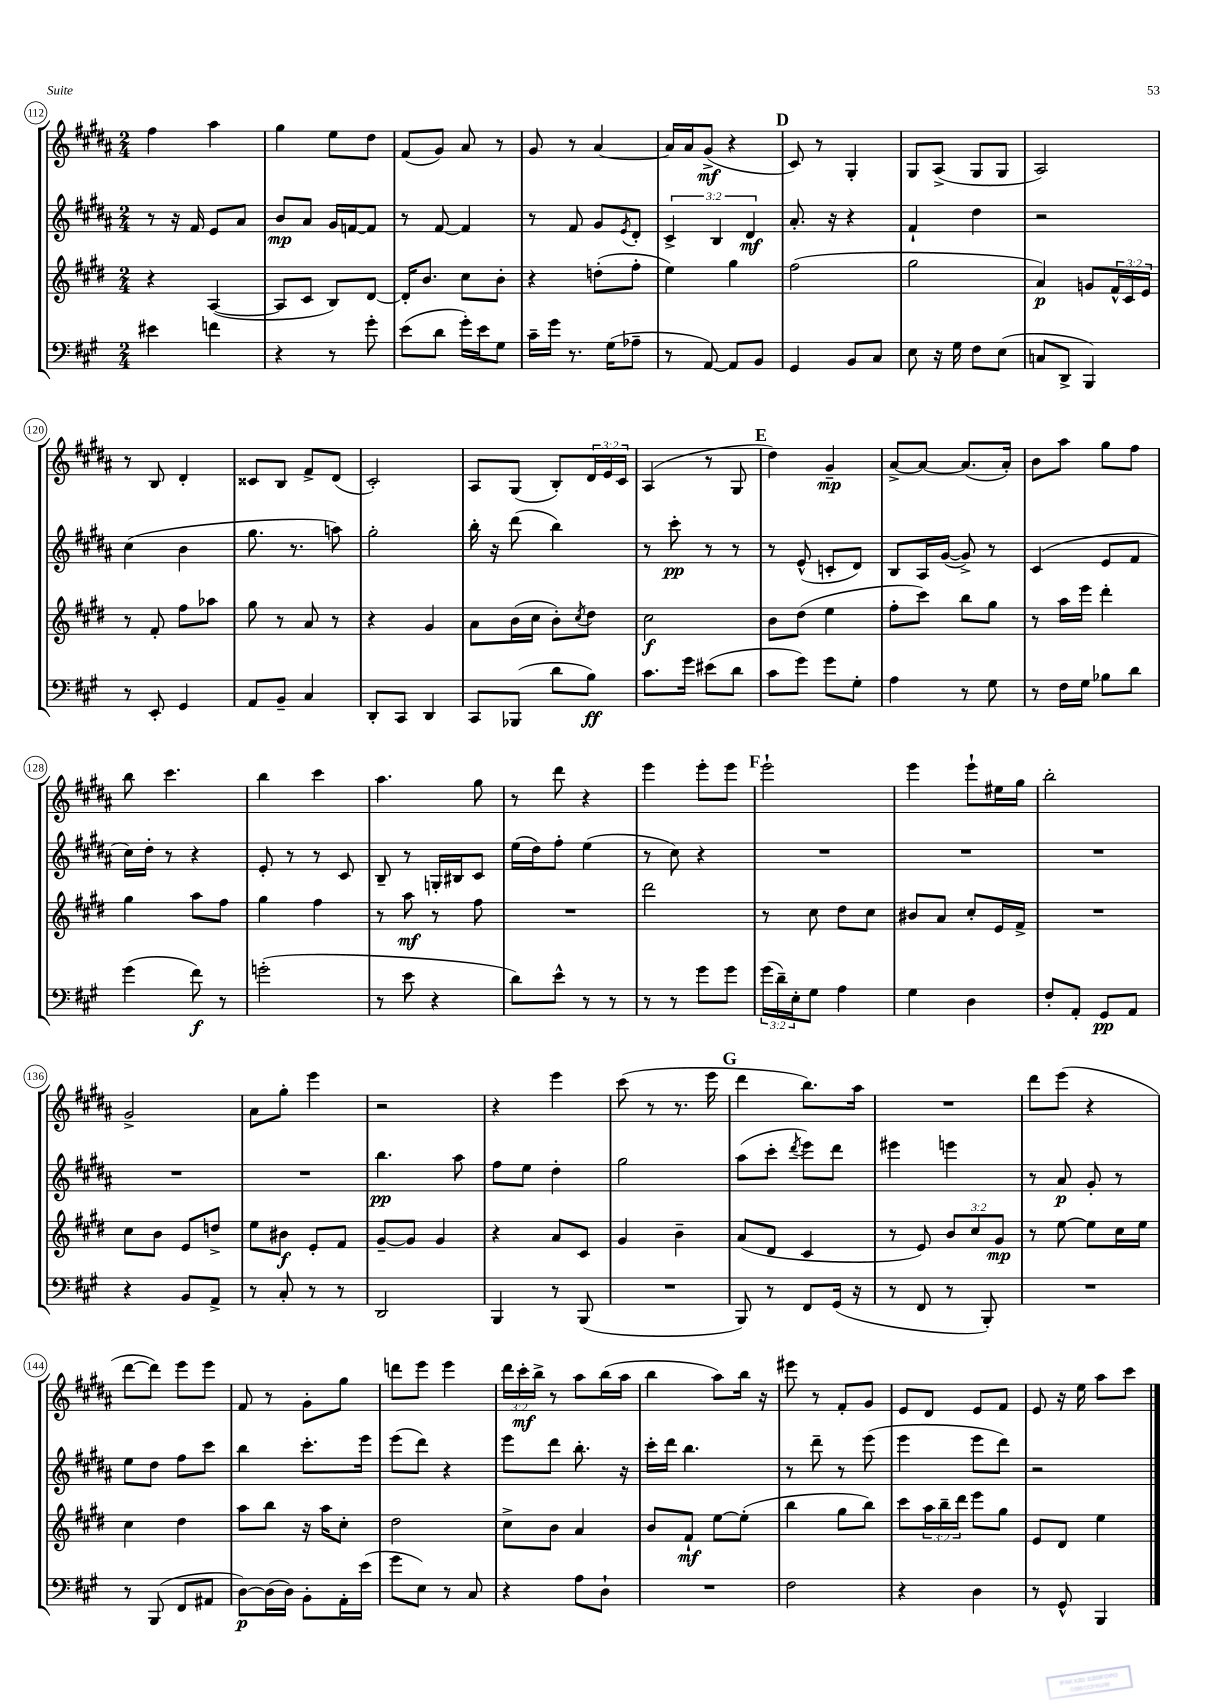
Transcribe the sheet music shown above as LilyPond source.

<<
\new StaffGroup <<
\new Staff = "s0" {
    \clef treble \key b \major \numericTimeSignature \time 2/4 \override Staff.TupletNumber.text = #tuplet-number::calc-fraction-text
    fis''4 ais''4 |
    gis''4 e''8 dis''8 |
    fis'8( gis'8) ais'8 r8 |
    gis'8 r8 ais'4~ |
    ais'16 ais'16 gis'8->\mf( r4 |
    \mark \markup { \bold "D" } cis'8) r8 gis4-. |
    gis8 ais8->( gis8 gis8 |
    ais2) |
    r8 b8 dis'4-. |
    cisis'8 b8 fis'8-> dis'8( |
    cis'2-.) |
    ais8 gis8( b8-.) \tuplet 3/2 { dis'16 e'16 cis'16 } |
    ais4( r8 gis8 |
    \mark \markup { \bold "E" } dis''4) gis'4--\mp |
    ais'8~-> ais'8~ ais'8.( ais'16-.) |
    b'8 ais''8 gis''8 fis''8 |
    b''8 cis'''4. |
    b''4 cis'''4 |
    ais''4. gis''8 |
    r8 dis'''8 r4 |
    e'''4 e'''8-. e'''8 |
    \mark \markup { \bold "F" } e'''2-! |
    e'''4 e'''8-! eis''16 gis''16 |
    b''2-. |
    gis'2-> |
    ais'8 gis''8-. e'''4 |
    r2 |
    r4 e'''4 |
    cis'''8( r8 r8. e'''16 |
    \mark \markup { \bold "G" } dis'''4 b''8.) ais''16 |
    R2 |
    dis'''8 e'''8( r4 |
    dis'''8~ dis'''8) e'''8 e'''8 |
    fis'8 r8 gis'8-. gis''8 |
    d'''8 e'''8 e'''4 |
    \tuplet 3/2 { dis'''16 cis'''16-.\mf b''16-> } r8 ais''8 b''16( ais''16 |
    b''4 ais''8) b''16 r16 |
    eis'''8 r8 fis'8-. gis'8 |
    e'8 dis'8 e'8 fis'8 |
    e'8 r16 e''16 ais''8 cis'''8 \bar "|." |
}
\new Staff = "s1" {
    \clef treble \key b \major \numericTimeSignature \time 2/4 \override Staff.TupletNumber.text = #tuplet-number::calc-fraction-text
    r8 r16 fis'16 e'8 ais'8 |
    b'8\mp ais'8 gis'16 f'16~ f'8 |
    r8 fis'8~ fis'4 |
    r8 fis'8 gis'8 \acciaccatura { e'8 } dis'8-. |
    \tuplet 3/2 { cis'4-> b4 dis'4\mf } |
    \mark \markup { \bold "D" } ais'8.-. r16 r4 |
    fis'4-! dis''4 |
    r2 |
    cis''4( b'4 |
    gis''8. r8. a''8) |
    gis''2-. |
    b''16-. r16 dis'''8( b''4) |
    r8 cis'''8-.\pp r8 r8 |
    \mark \markup { \bold "E" } r8 e'8-^( c'8-. dis'8) |
    b8 ais16 gis'16~( gis'8->) r8 |
    cis'4( e'8 fis'8 |
    cis''16) dis''16-. r8 r4 |
    e'8-. r8 r8 cis'8 |
    b8-- r8 g16-. bis16 cis'8 |
    e''16( dis''16) fis''8-. e''4( |
    r8 cis''8) r4 |
    \mark \markup { \bold "F" } R2 |
    R2 |
    R2 |
    R2 |
    R2 |
    b''4.\pp ais''8 |
    fis''8 e''8 dis''4-. |
    gis''2 |
    \mark \markup { \bold "G" } ais''8( cis'''8-. \acciaccatura { dis'''8 } e'''8) dis'''8 |
    eis'''4 e'''4 |
    r8 ais'8\p gis'8-. r8 |
    e''8 dis''8 fis''8 cis'''8 |
    b''4 cis'''8.-. e'''16 |
    e'''8( dis'''8) r4 |
    e'''8 dis'''8 b''8.-. r16 |
    cis'''16-. dis'''16 b''4. |
    r8 dis'''8-- r8 e'''8( |
    e'''4 e'''8 dis'''8) |
    r2 \bar "|." |
}
\new Staff = "s2" {
    \clef treble \key e \major \numericTimeSignature \time 2/4 \override Staff.TupletNumber.text = #tuplet-number::calc-fraction-text
    r4 a4~( |
    a8 cis'8 b8) dis'8~ |
    dis'16-. b'8. cis''8 b'8-. |
    r4 d''8-.( fis''8-. |
    e''4) gis''4 |
    \mark \markup { \bold "D" } fis''2( |
    gis''2 |
    a'4\p) g'8 \tuplet 3/2 { fis'16-^ cis'16 e'16 } |
    r8 fis'8-. fis''8 aes''8 |
    gis''8 r8 a'8 r8 |
    r4 gis'4 |
    a'8 b'16( cis''16 b'8-.) \acciaccatura { cis''8 } dis''8 |
    cis''2\f |
    \mark \markup { \bold "E" } b'8 dis''8( e''4 |
    fis''8-. cis'''8) b''8 gis''8 |
    r8 a''16 e'''16 dis'''4-. |
    gis''4 a''8 fis''8 |
    gis''4 fis''4 |
    r8 a''8\mf r8 fis''8 |
    R2 |
    dis'''2 |
    \mark \markup { \bold "F" } r8 cis''8 dis''8 cis''8 |
    bis'8 a'8 cis''8-. e'16 fis'16-> |
    R2 |
    cis''8 b'8 e'8 d''8-> |
    e''8 bis'8\f e'8-. fis'8 |
    gis'8~-- gis'8 gis'4 |
    r4 a'8 cis'8 |
    gis'4 b'4-- |
    \mark \markup { \bold "G" } a'8( dis'8 cis'4 |
    r8 e'8) \tuplet 3/2 { b'8 cis''8 gis'8\mp } |
    r8 e''8~ e''8 cis''16 e''16 |
    cis''4 dis''4 |
    a''8 b''8 r16 a''16 cis''8-. |
    dis''2 |
    cis''8-> b'8 a'4 |
    b'8 fis'8-!\mf e''8~ e''8-.( |
    b''4 gis''8 b''8) |
    cis'''8 \tuplet 3/2 { a''16 b''16-- dis'''16 } e'''8 gis''8 |
    e'8 dis'8 e''4 \bar "|." |
}
\new Staff = "s3" {
    \clef bass \key a \major \numericTimeSignature \time 2/4 \override Staff.TupletNumber.text = #tuplet-number::calc-fraction-text
    eis'4 f'4 |
    r4 r8 gis'8-. |
    e'8( d'8 gis'16-.) e'16 gis8 |
    cis'16-- gis'16 r8. gis16( aes8-- |
    r8 a,8~) a,8 b,8 |
    \mark \markup { \bold "D" } gis,4 b,8 cis8 |
    e8 r16 gis16 fis8 e8( |
    c8 d,8-> b,,4) |
    r8 e,8-. gis,4 |
    a,8 b,8-- cis4 |
    d,8-. cis,8 d,4 |
    cis,8 bes,,8( d'8 b8\ff) |
    cis'8. gis'16 eis'8( d'8 |
    \mark \markup { \bold "E" } cis'8 gis'8) gis'8 gis8-. |
    a4 r8 gis8 |
    r8 fis16 gis16 bes8 d'8 |
    gis'4( fis'8\f) r8 |
    g'2-.( |
    r8 e'8 r4 |
    d'8) e'8-^ r8 r8 |
    r8 r8 gis'8 gis'8 |
    \mark \markup { \bold "F" } \tuplet 3/2 { gis'16( d'16--) e16-. } gis8 a4 |
    gis4 d4 |
    fis8-. a,8-. gis,8\pp a,8 |
    r4 b,8 a,8-> |
    r8 cis8-. r8 r8 |
    d,2 |
    b,,4 r8 b,,8( |
    R2 |
    \mark \markup { \bold "G" } b,,8) r8 fis,8 gis,16( r16 |
    r8 fis,8 r8 b,,8-.) |
    R2 |
    r8 b,,8( fis,8 ais,8 |
    d8~\p) d16( d16) b,8-. a,16-. e'16( |
    gis'8 e8) r8 cis8 |
    r4 a8 d8-! |
    R2 |
    fis2 |
    r4 d4 |
    r8 gis,8-^ b,,4 \bar "|." |
}
>>
>>
\layout { \context { \Score currentBarNumber = #112 \override BarNumber.stencil = #(make-stencil-circler 0.1 0.3 ly:text-interface::print) } }
